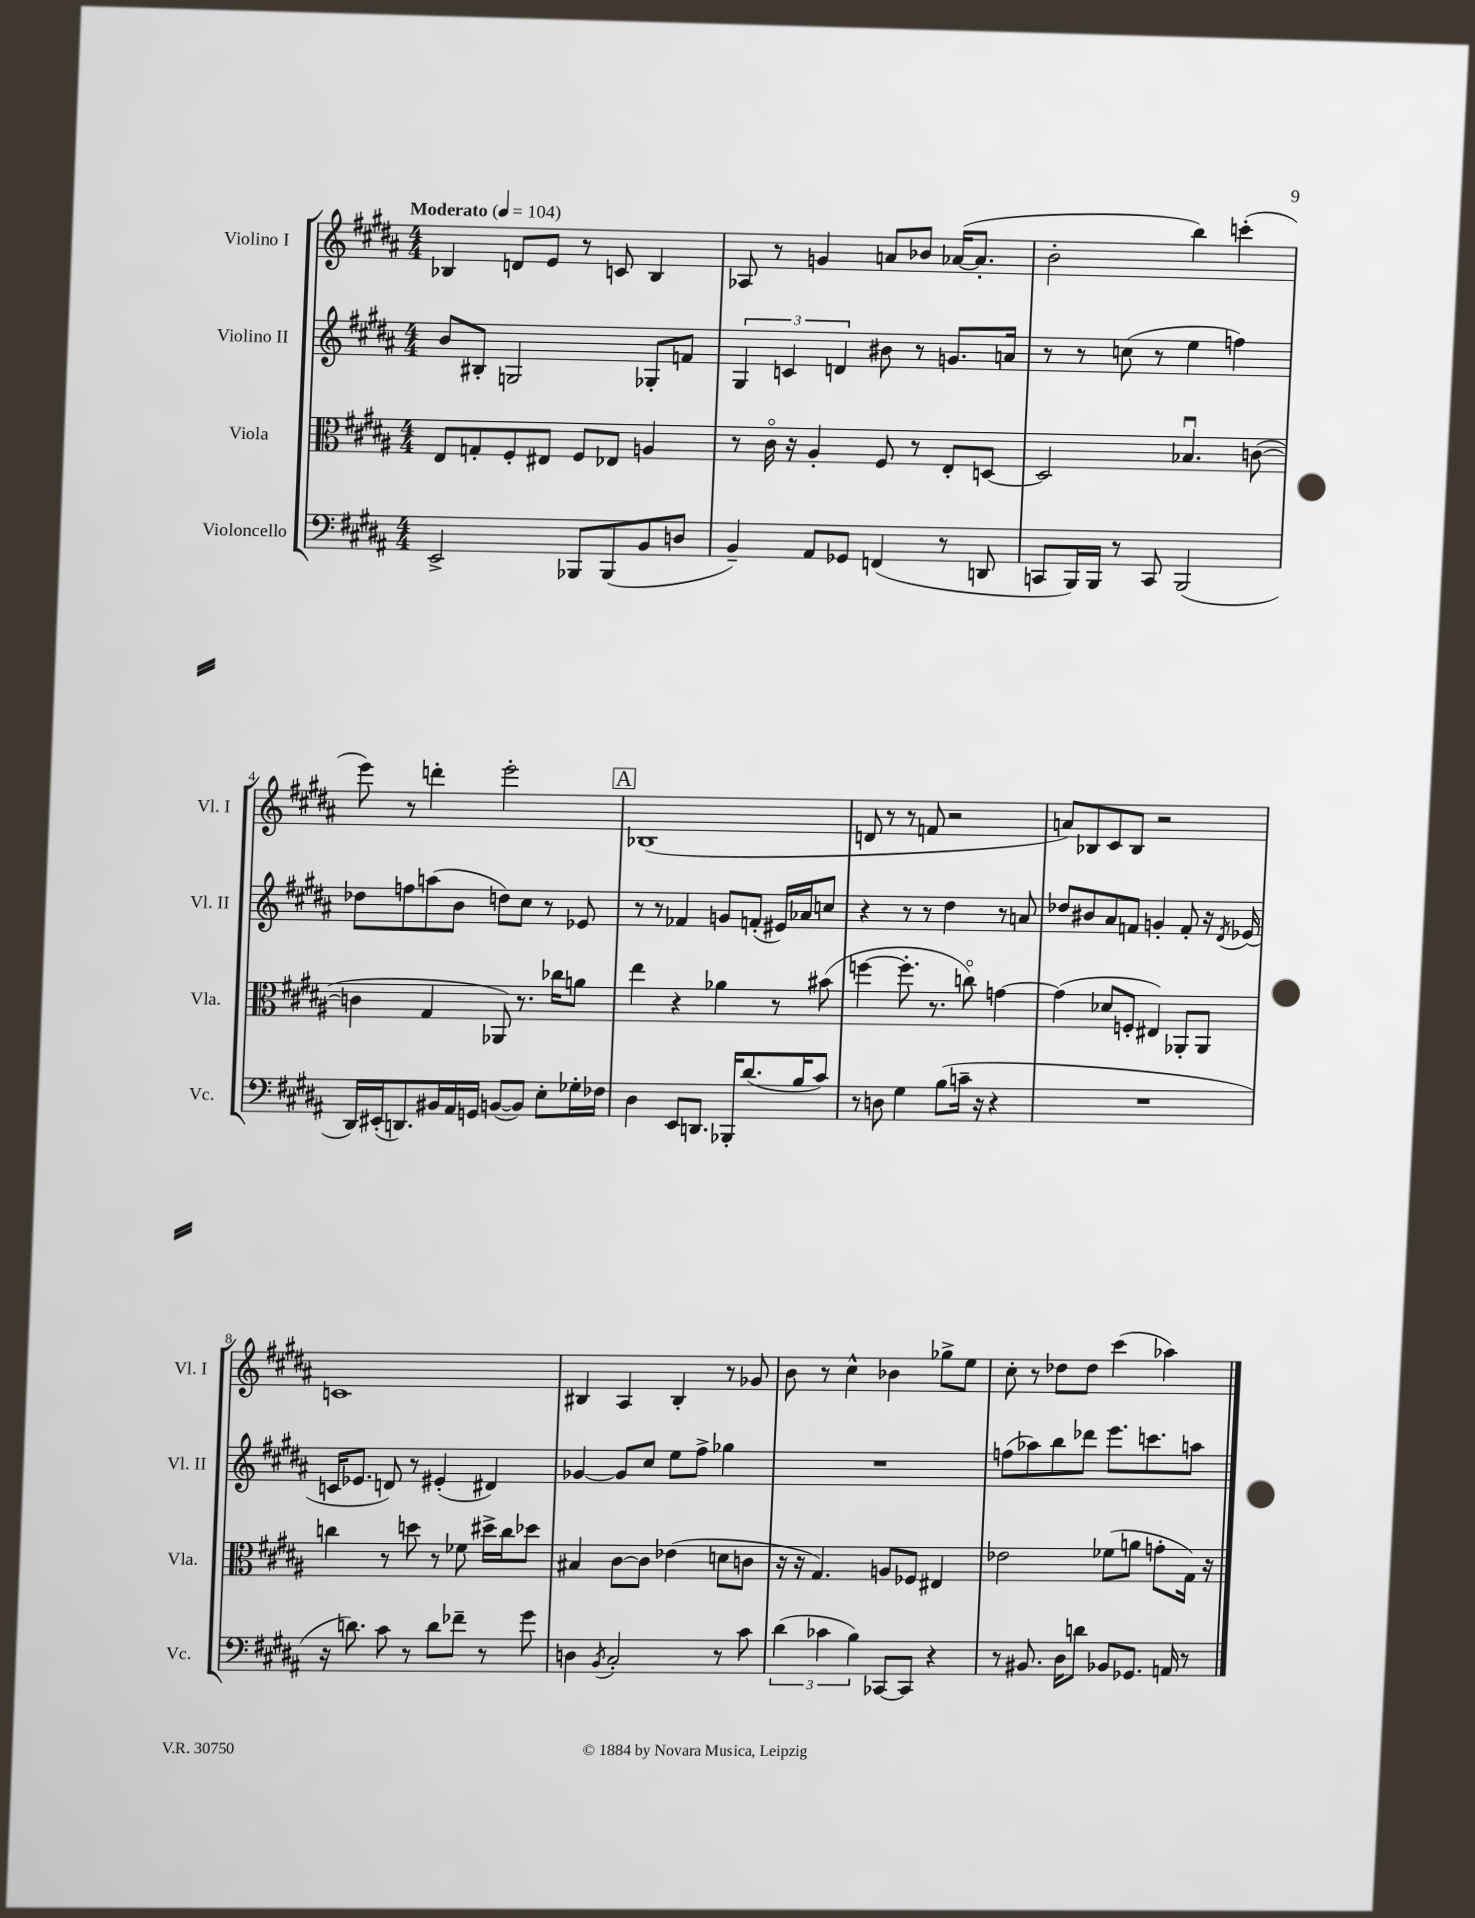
<<
\new StaffGroup <<
\new Staff = "s0" \with { instrumentName = "Violino I" shortInstrumentName = "Vl. I" } {
    \clef treble \key b \major \numericTimeSignature \time 4/4 \tempo "Moderato" 4 = 104
    bes4 d'8 e'8 r8 c'8 bes4 |
    aes8 r8 g'4 a'8 bes'8 aes'16~( aes'8.-. |
    b'2-. b''4) c'''4-.( |
    e'''8) r8 d'''4-. e'''2-. |
    \mark \markup { \box "A" } bes1( |
    d'8 r8 r8 f'8 r2 |
    a'8) bes8 cis'8 bes8 r2 |
    c'1 |
    bis4 ais4 bis4-. r8 ges'8 |
    b'8 r8 cis''4-^ bes'4 ges''8-> e''8 |
    cis''8-. r8 des''8 des''8 cis'''4( aes''4) \bar "|." |
}
\new Staff = "s1" \with { instrumentName = "Violino II" shortInstrumentName = "Vl. II" } {
    \clef treble \key b \major \numericTimeSignature \time 4/4
    b'8 bis8-. g2 ges8-. f'8 |
    \tuplet 3/2 { gis4 c'4 d'4 } bis'8 r8 g'8. a'16 |
    r8 r8 c''8( r8 e''4 f''4) |
    des''8 f''8 a''8( b'8 d''8) cis''8 r8 ees'8 |
    \mark \markup { \box "A" } r8 r8 fes'4 g'8 f'8-.( eis'16) aes'16 c''8 |
    r4 r8 r8 dis''4 r8 a'8 |
    des''8 bis'8 ais'8 f'8 g'4-. f'8-. r16 \acciaccatura { dis'8 } ees'16( |
    c'16 ees'8. d'8) r8 eis'4-.( dis'4) |
    ges'4~ ges'8 cis''8 e''8 fis''8-> ges''4 |
    R1 |
    f''8( aes''8) b''8 des'''8 e'''8. c'''8. a''8 \bar "|." |
}
\new Staff = "s2" \with { instrumentName = "Viola" shortInstrumentName = "Vla." } {
    \clef alto \key b \major \numericTimeSignature \time 4/4
    e8 g8-. fis8-. eis8 fis8 ees8 a4 |
    r8 cis'16\flageolet r16 ais4-. fis8 r8 e8-. d8~ |
    d2 bes4.\downbow c'8~( |
    c'4 gis4 aes,8) r8. ces''16 a'8 |
    \mark \markup { \box "A" } e''4 r4 aes'4 r8 bis'8( |
    f''4~ f''8.-. r8. c''8\flageolet) g'4~ |
    g'4( des'8 f8-. eis4) aes,8-. aes,8 |
    c''4 r8 d''8 r8 fes'8 dis''16-> c''16 des''8 |
    bis4 cis'8~ cis'8 ees'4( d'8 c'8 |
    r16 r16 gis4.) a8 fes8 eis4 |
    ees'2 fes'8( a'8 g'8-. gis16) r16 \bar "|." |
}
\new Staff = "s3" \with { instrumentName = "Violoncello" shortInstrumentName = "Vc." } {
    \clef bass \key b \major \numericTimeSignature \time 4/4
    e,2-> bes,,8 bes,,8( b,8 d8 |
    b,4--) ais,8 ges,8 f,4( r8 d,8 |
    c,8 b,,16) b,,16 r8 c,8 b,,2( |
    dis,16) eis,16-.( d,8.) bis,16 ais,16 g,16 b,8~( b,8) e8-. ges16-. fes16 |
    \mark \markup { \box "A" } dis4 e,8 d,8. bes,,16-. dis'8.( b16 cis'8) |
    r8 d8 gis4 b8( c'16-- r16 r4 |
    R1 |
    r16 d'8.) cis'8 r8 d'8 fes'8-- r8 gis'8 |
    d4 \acciaccatura { b,8 } cis2-. r8 cis'8 |
    \tuplet 3/2 { dis'4( ces'4 b4) } ces,8~ ces,8 r4 |
    r8 bis,8. dis16 d'8 bes,8 ges,8. a,16 r8 \bar "|." |
}
>>
>>
